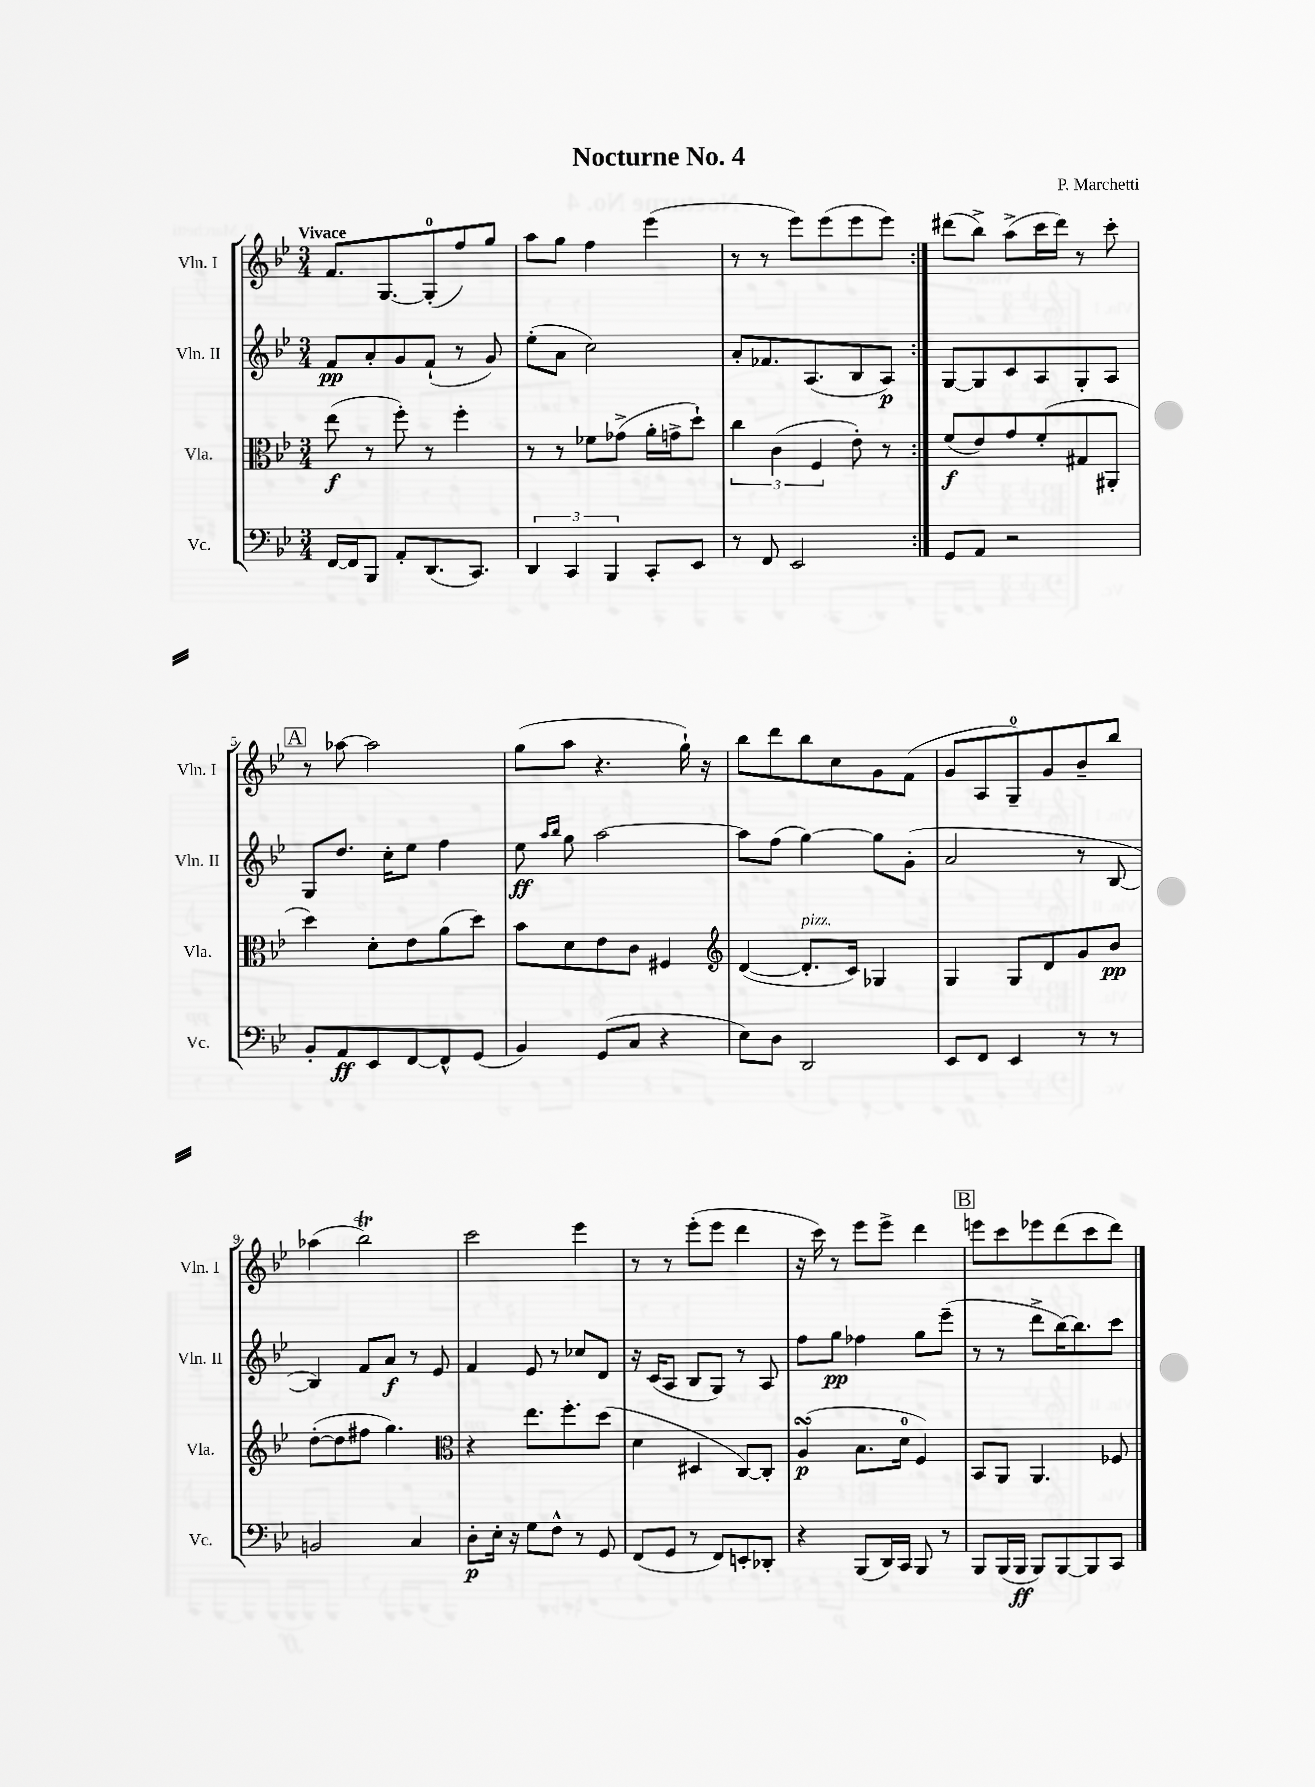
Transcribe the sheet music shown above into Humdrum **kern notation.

**kern	**kern	**kern	**kern
*staff4	*staff3	*staff2	*staff1
*clefF4	*clefC3	*clefG2	*clefG2
*k[b-e-]	*k[b-e-]	*k[b-e-]	*k[b-e-]
*M3/4	*M3/4	*M3/4	*M3/4
[16FF	(8ee-	8f	8.f
16FF]	.	.	.
8BBB-	8r	8a'	.
.	.	.	[8.G
8AA'	8ff')	8g	.
(8.DD	8r	(8f`	(8G']
.	4ff'	8r	8ff)
8.CC)	.	.	.
.	.	8g)	8gg
=	=	=	=
6DD	8r	(8ee-'	8aa
.	8r	8a	8gg
6CC	.	.	.
.	8f-	2cc)	4ff
6BBB-	.	.	.
.	(8g-^	.	.
8CC'	16a'	.	(4eee-
.	16g^	.	.
8EE-	8dd`)	.	.
=	=	=	=
8r	6cc	8a'	8r
8FF	.	8.f-	8r
.	(6c	.	.
2EE-	.	.	8eee-)
.	.	(8.A	.
.	6F	.	.
.	.	.	(8eee-
.	8e-')	8B-	8eee-
.	8r	8A)	8eee-)
=:|!	=:|!	=:|!	=:|!
8GG	(8f	[8G	(8ddd#
8AA	8e-)	8G]	8bb-^)
2r	8g	8c	(8aa^
.	(8f'	8A	16ccc
.	.	.	16ddd#)
.	8G#	8G'	8r
.	8AA#'	8A	8ccc'
=	=	=	=
8BB-'	4dd)	8G	8r
8AA	.	8.dd	[8aa-
8EE-	8d'	.	2aa-]
.	.	16cc'	.
[8FF	8e-	8ee-	.
8FF^^]	(8a	4ff	.
(8GG	8dd)	.	.
=	=	=	=
4BB-)	8b-	8ee-	(8gg
.	.	16qqaa	.
.	.	16qqbb-	.
.	8d	8gg	8aa
(8GG	8e-	[2aa	4.r
8C	8c	.	.
4r	4F#	.	.
.	.	.	16gg`)
.	.	.	16r
=	=	=	=
*	*clefG2	*	*
8E-)	([4d	8aa]	8bb-
8D	.	(8ff	8ddd
2DD	8.d']	[4gg)	8bb-
.	.	.	8cc
.	16c)	.	.
.	4G-	8gg]	8g
.	.	(8g'	(8f
=	=	=	=
8EE-	4G	2a	8g
8FF	.	.	8A
4EE-	8G	.	8G~)
.	8d	.	8g
8r	8g	8r	8b-~
8r	8b-	[8B-	8bb-
=	=	=	=
2BB	([8dd'	4B-])	(4aa-
.	8dd]	.	.
.	8ff#	8f	2bb-)
.	4.gg)	8a	.
4C	.	8r	.
.	.	8e-	.
=	=	=	=
*	*clefC3	*	*
8D'	4r	4f	2ccc
16E-'	.	.	.
16r	.	.	.
8G	8.ee-	8e-	.
8F^^	.	8r	.
.	8.ff'	.	.
8r	.	8cc-	4eee-
8GG	(8dd	8d	.
=	=	=	=
(8FF	4d	16r	8r
.	.	(16c	.
8GG	.	8A	8r
8r	4D#	8B-	(8eee-'
8FF)	.	8G)	8eee-
8EE'	[8C)	8r	4ddd
8DD-'	8C']	8A	.
=	=	=	=
4r	(4A	8ff	16r
.	.	.	16ccc)
.	.	8gg	8r
(8BBB-	8.B-	4ff-	8eee-
16DD)	.	.	8eee-^
16CC	16d	.	.
8BBB-	4F)	8gg	4ddd
8r	.	(8eee-~	.
=	=	=	=
8BBB-	8BB-	8r	8eee
(16BBB-	8AA	8r	8ccc
16BBB-	.	.	.
8BBB-)	4.AA	8ddd^	8eee-
[8BBB-	.	[16bb-)	(8ddd
.	.	8.bb-]	.
8BBB-]	.	.	8ccc
8CC	8F-	8ccc	8ddd)
==	==	==	==
*-	*-	*-	*-
